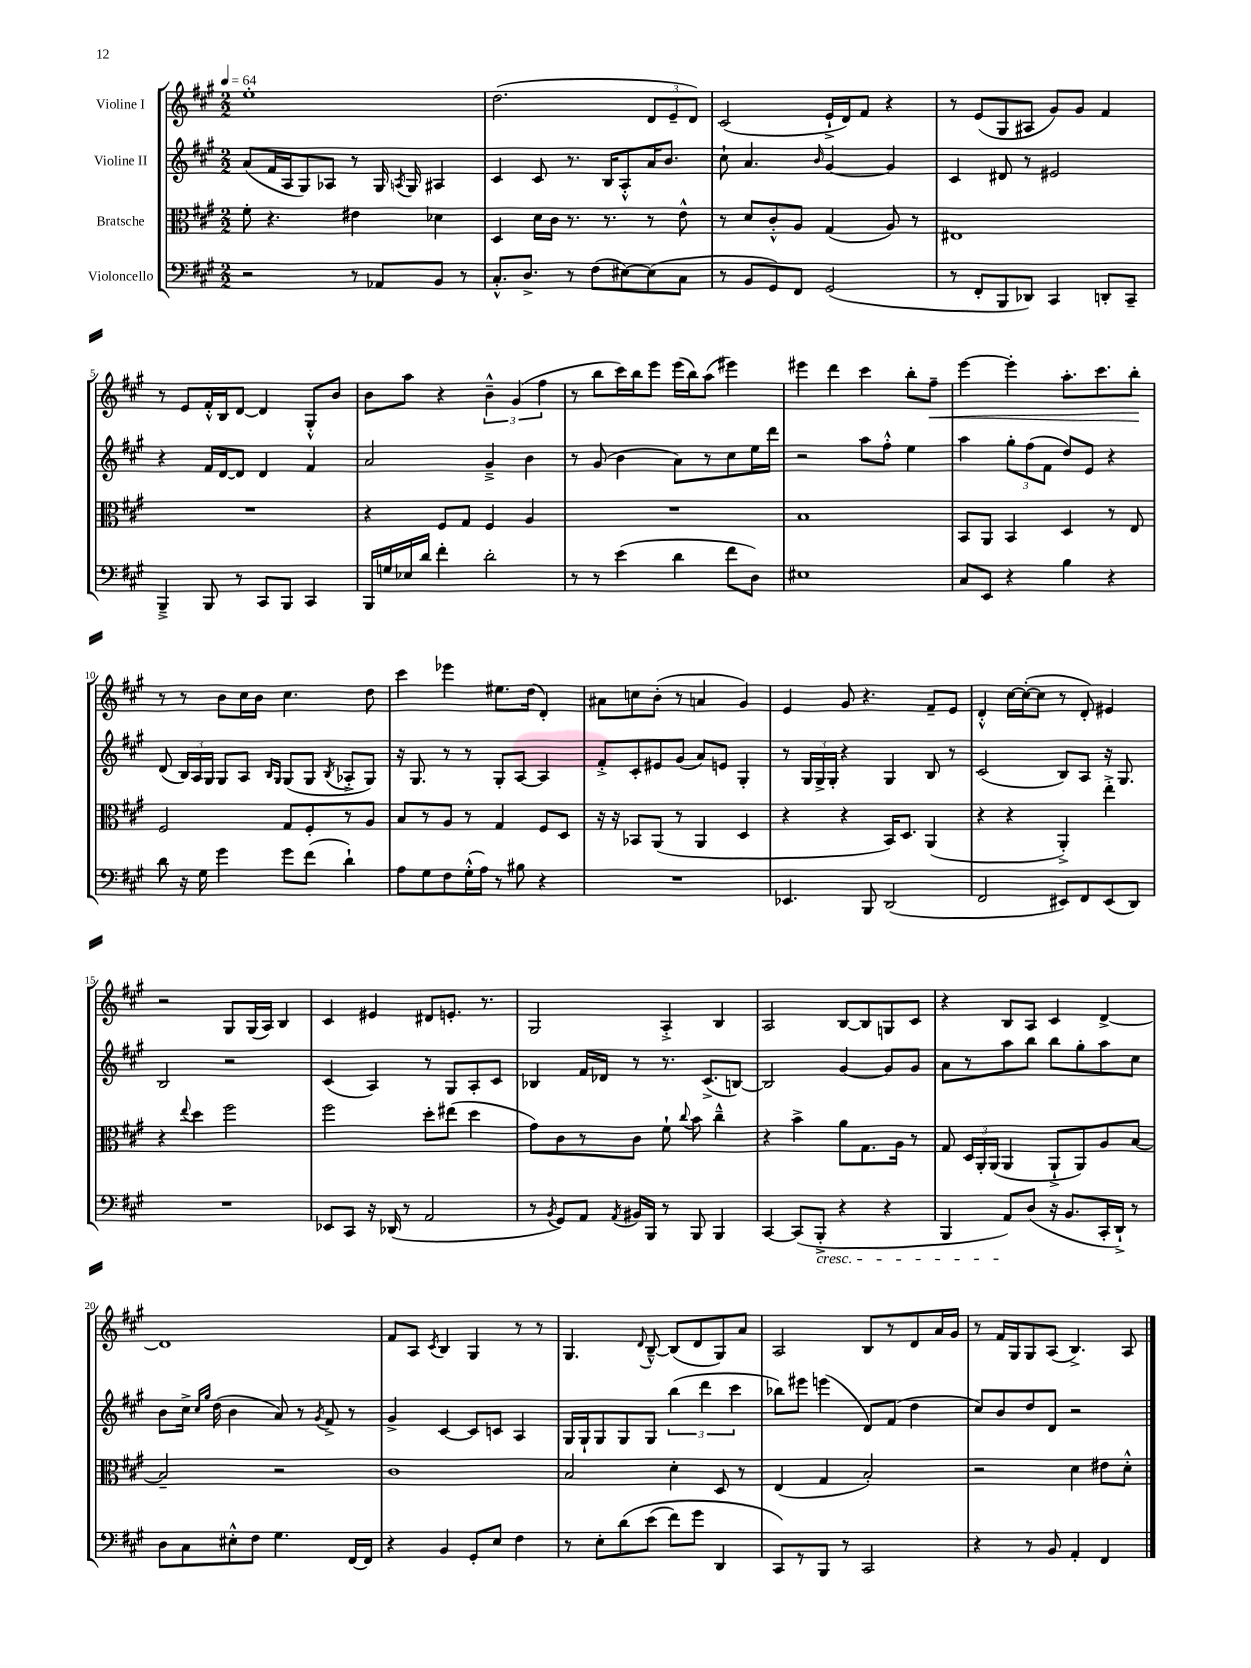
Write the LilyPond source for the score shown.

<<
\new StaffGroup <<
\new Staff = "s0" \with { instrumentName = "Violine I" } {
    \clef treble \key a \major \numericTimeSignature \time 2/2 \tempo 4 = 64
    \autoBeamOff e''1-. |
    d''2.( \tuplet 3/2 { d'8[ e'8-- d'8]) } |
    cis'2( e'16[-!-> d'16) fis'8] r4 |
    r8 e'8[( gis8 ais8] gis'8[) gis'8] fis'4 |
    r8 e'8[ fis'16-.-^ b16 d'8]~ d'4 gis8[-.-^ b'8] |
    b'8[ a''8] r4 \tuplet 3/2 { b'4---^ gis'4( fis''4 } |
    r8 b''8[ cis'''16) b''16 e'''8] e'''16[( b''16) a''8]( eis'''4) |
    eis'''4 d'''4 cis'''4 b''8[-. fis''8]--\< |
    e'''4~ e'''4-. a''8.[-. cis'''8. b''8]-.\! |
    r8 r8 b'8[ cis''16 b'16] cis''4. d''8 |
    cis'''4 ees'''4 eis''8.[ d''16]( d'4-.) |
    ais'8[ c''8 b'8]-.( r8 a'4 gis'4) |
    e'4 gis'8 r4. fis'8[-- e'8] |
    d'4-.-^ cis''16[~ cis''16~-.( cis''8] r8 d'8-.) eis'4 |
    r2 gis8[ gis16( a16]) b4 |
    cis'4 eis'4 dis'8[ e'8.]-. r8. |
    gis2 a4-.-> b4 |
    a2 b8[~ b8 g8 cis'8] |
    r4 b8[ a8] cis'4 d'4~-> |
    d'1 |
    fis'8[ a8] \acciaccatura { cis'8 } b4 gis4 r8 r8 |
    gis4. \appoggiatura { d'8 } b8~---^ b8[( d'8 gis8) a'8] |
    a2 b8[ r8 d'8 a'16 gis'16] |
    r8 fis'16[ gis16 gis8 a8]( b4.->) a8 \bar "|." |
}
\new Staff = "s1" \with { instrumentName = "Violine II" } {
    \clef treble \key a \major \numericTimeSignature \time 2/2
    \autoBeamOff a'8[( fis'16 a16 gis8) aes8] r8 gis16 \acciaccatura { a8 } gis16 ais4 |
    cis'4 cis'8 r8. b16[ a8-.-^ a'16 b'8.] |
    cis''8-! a'4. \grace { b'16 } gis'4~ gis'4 |
    cis'4 dis'8 r8 eis'2 |
    r4 fis'16[ d'16~ d'8] d'4 fis'4 |
    a'2 gis'4---> b'4 |
    r8 gis'8( b'4 a'8[) r8 cis''8 e''16 d'''16] |
    r2 a''8[ fis''8]-.-^ e''4 |
    a''4 \tuplet 3/2 { gis''8[-. fis''8( fis'8] } d''8[) e'8] r4 |
    d'8( \tuplet 3/2 { b16[) a16 gis16] } gis8[ a8] \grace { b16[ gis16] } gis8[( gis8] \acciaccatura { b8 } aes8[-.-> gis8]) |
    r16 gis8. r8 r8 gis8[-. a8]~ a4 |
    fis'8[-.-> cis'8-. eis'8 gis'8]( a'8[) e'8] gis4-. |
    r8 \tuplet 3/2 { gis16[ gis16-> gis16]-. } r4 gis4 b8 r8 |
    cis'2( b8[) a8] r16 gis8. |
    b2 r2 |
    cis'4( a4) r8 gis8[ a8-. cis'8] |
    bes4 fis'16[ des'16] r8 r8. cis'8.[->( b8]~) |
    b2 gis'4~ gis'8[ gis'8] |
    a'8[ r8 a''8 b''8] b''8[ gis''8-. a''8 cis''8] |
    b'8[ cis''16]-> \grace { cis''16[ gis''16] } d''16( b'4 a'8) r8 \acciaccatura { gis'8 } fis'8-> r8 |
    gis'4-> cis'4~ cis'8[ c'8] a4 |
    gis16[ gis16-! gis8 gis8 gis8] \tuplet 3/2 { b''4( d'''4 cis'''4 } |
    bes''8[) eis'''8] e'''4( d'8[) fis'8]( d''4 |
    cis''8[) b'8 d''8 d'8] r2 \bar "|." |
}
\new Staff = "s2" \with { instrumentName = "Bratsche" } {
    \clef alto \key a \major \numericTimeSignature \time 2/2
    \autoBeamOff fis'8-. r4. eis'4 des'4 |
    d4 d'16[ cis'16] r8. r8. r8 e'8-^ |
    r8 d'8[ cis'8-.-^ a8] gis4( a8) r8 |
    eis1 |
    R1 |
    r4 fis8[ gis8] fis4 a4 |
    R1 |
    b1 |
    b,8[ a,8] b,4 d4 r8 e8 |
    fis2 gis8[ fis8-. r8 a8] |
    b8[ r8 a8] r8 gis4 fis8[ d8] |
    r16 r16 bes,8[ a,8]( r8 a,4 d4 |
    r4 r4 b,16[) d8.] a,4( |
    r4 r4 a,4-.->) e''4-.-> |
    r4 \appoggiatura { e''8 } d''4 fis''2 |
    fis''2 d''8[-. eis''8]( d''4 |
    gis'8[) cis'8 r8 cis'8] fis'8-! \appoggiatura { cis''8 } b'8 cis''4---^ |
    r4 b'4-> a'8[ gis8. a16] r8 |
    gis8 \tuplet 3/2 { d16[ a,16-. a,16]( } a,4 a,8[-!-> a,8) a8 b8]~ |
    b2-- r2 |
    cis'1 |
    b2 d'4-. d8 r8 |
    e4( gis4 b2-.) |
    r2 d'4 eis'8[ d'8]-.-^ \bar "|." |
}
\new Staff = "s3" \with { instrumentName = "Violoncello" } {
    \clef bass \key a \major \numericTimeSignature \time 2/2
    \autoBeamOff r2 r8 aes,8[ b,8] r8 |
    cis8.[-.-^ d8.]-> r8 fis8[( eis8~) eis8( cis8] |
    r8 b,8[ gis,8) fis,8] gis,2( |
    r8 fis,8[-. b,,8 des,8]) cis,4 d,8[-. cis,8]-- |
    b,,4---> b,,8 r8 cis,8[ b,,8] cis,4 |
    b,,16[ g16 ees16 d'16] fis'4-. d'2-. |
    r8 r8 e'4( d'4 fis'8[ d8]) |
    eis1 |
    cis8[ e,8] r4 b4 r4 |
    d'8 r16 gis16 gis'4 gis'8[ fis'8]( d'4-!) |
    a8[ gis8 fis8 gis16-.-^( a16]) r8 bis8 r4 |
    R1 |
    ees,4. b,,8 d,2( |
    fis,2 eis,8[) fis,8 eis,8( d,8]) |
    R1 |
    ees,8[ cis,8] r16 des,16( r8 a,2 |
    r8 \acciaccatura { b,8 } gis,8[) a,8] \acciaccatura { a,8 } bis,16[ b,,16] r8 b,,8 b,,4 |
    cis,4~ cis,8[( b,,8]-.->\cresc r4 r4 |
    b,,4 a,8[\!) d8]( r16 b,8.[ cis,16-. d,16]-!->) r8 |
    d8[ cis8 eis8-.-^ fis8] gis4. fis,16[~ fis,16] |
    r4 b,4 gis,8[-. e8] fis4 |
    r8 e8[-. d'8\( e'8]( fis'8[) gis'8] d,4 |
    cis,8[\) r8 b,,8] r8 cis,2 |
    r4 r8 b,8 a,4-. fis,4 \bar "|." |
}
>>
>>
